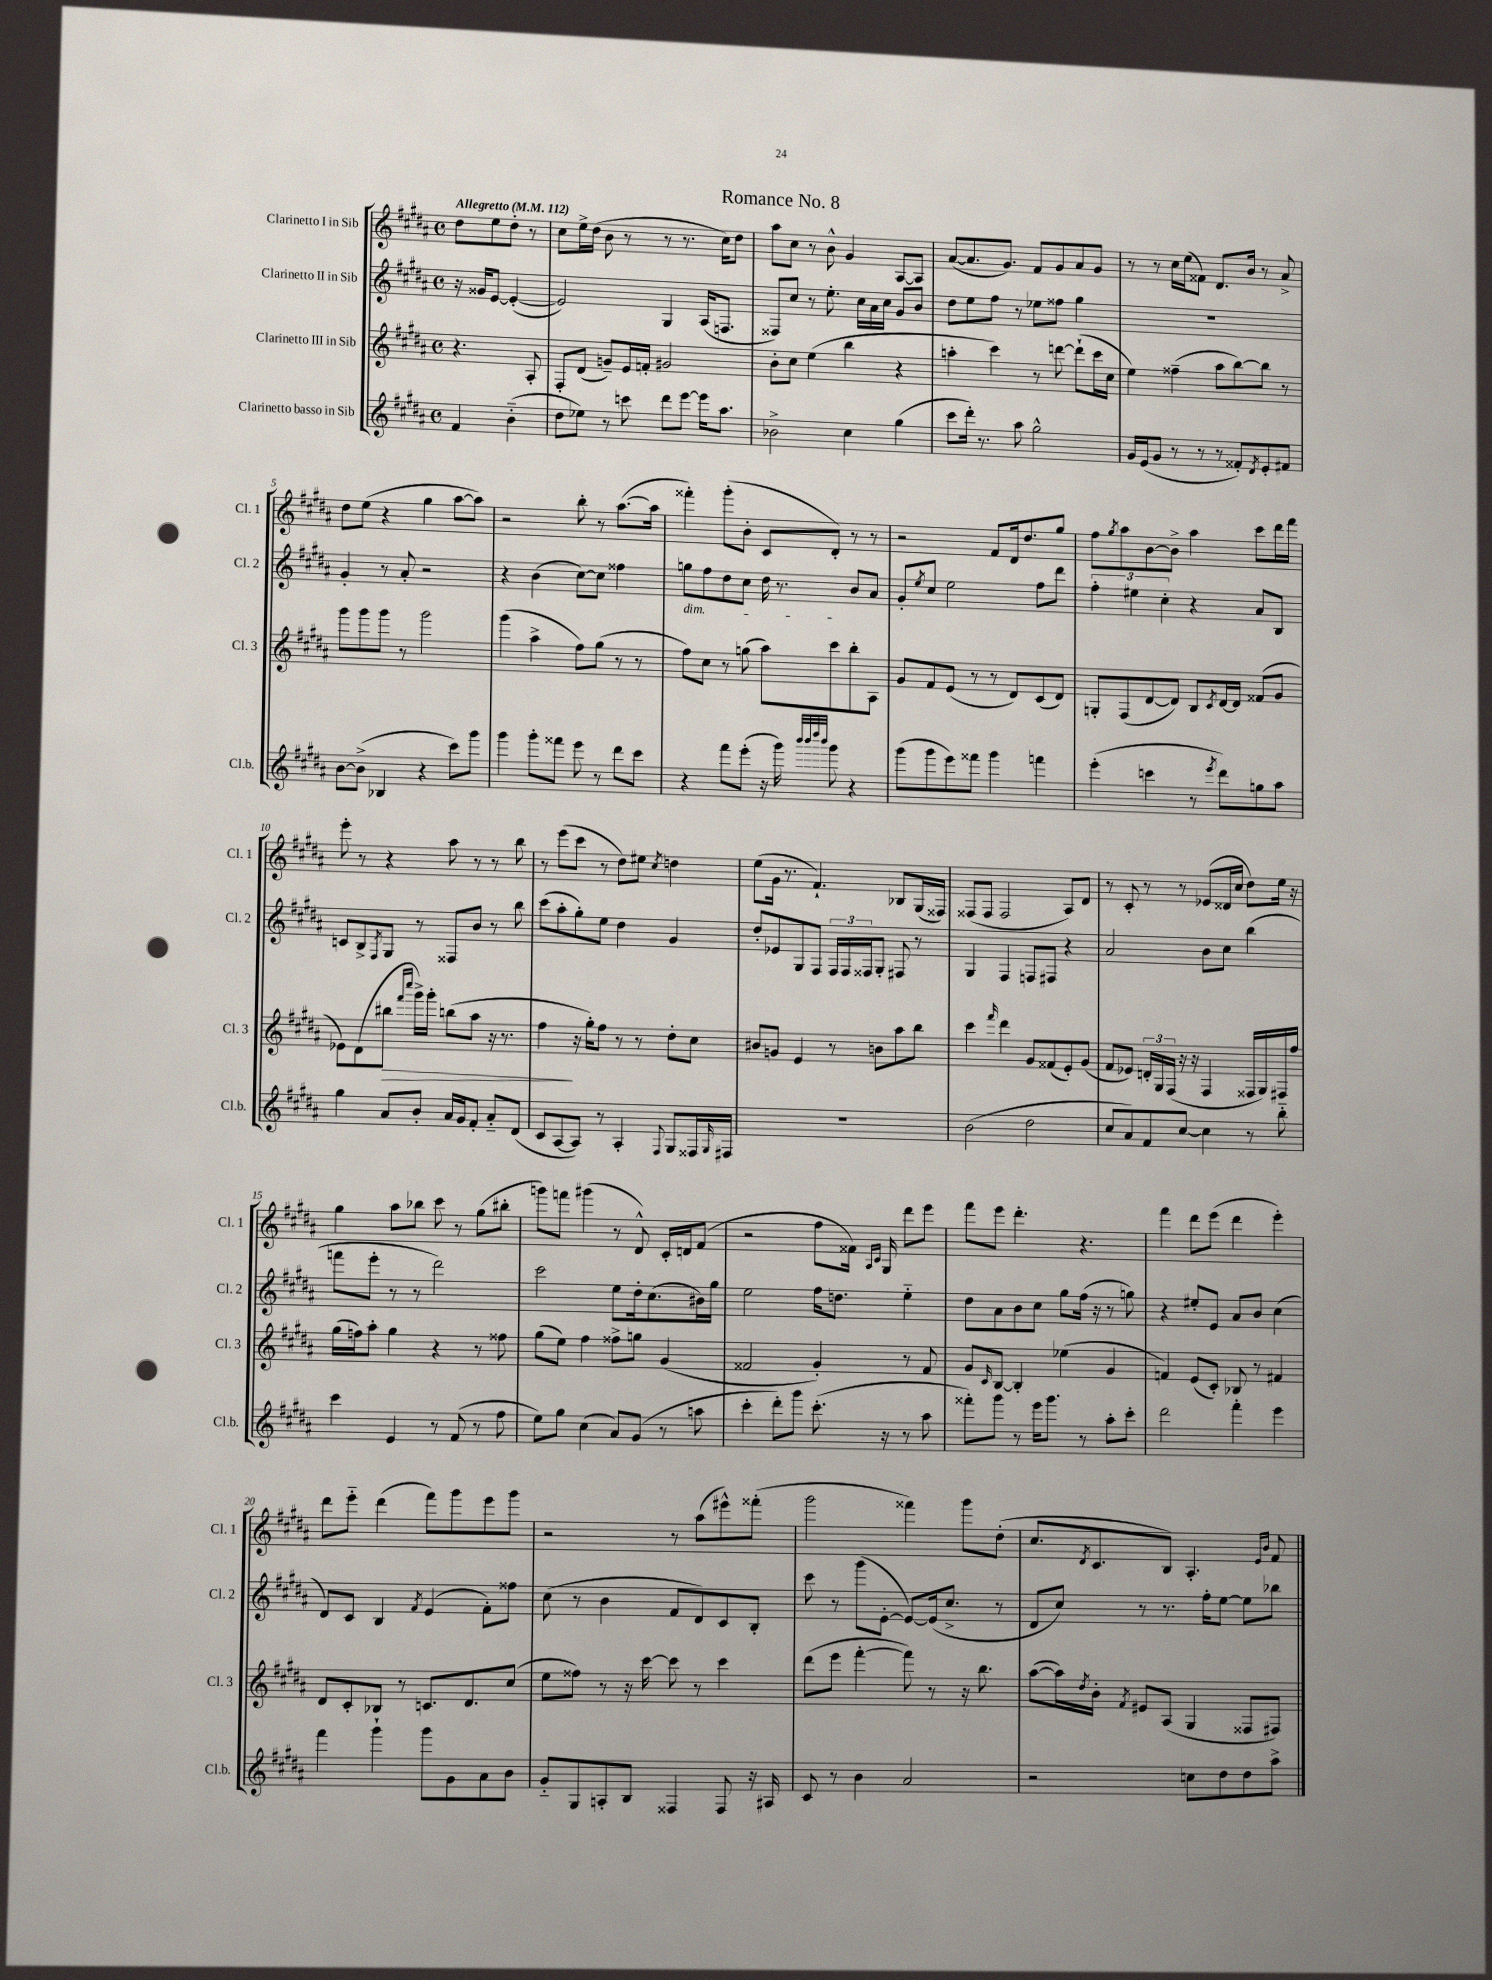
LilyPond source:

\header { title = "Romance No. 8" }
<<
\new StaffGroup <<
\new Staff = "s0" \with { instrumentName = "Clarinetto I in Sib" shortInstrumentName = "Cl. 1" } {
    \clef treble \key b \major \defaultTimeSignature \time 4/4 \partial 2 \tempo "Allegretto" 4 = 112
    dis''8 e''8 dis''8-. r8 |
    cis''8 e''16-> dis''16( b'8 r8 r8 r8. cis''16) dis''8 |
    ais''8 cis''8 r8 b'8-^ gis'4 ais8~ ais8 |
    ais'8~( ais'8. gis'8.) fis'8 gis'8 ais'8 gis'8 |
    r8 r8 cis''16 e''16( fisis'8) dis'8. b'16 r8 ais'8-> |
    dis''8 e''8( r4 gis''4 ais''8~ ais''8) |
    r2 b''8-. r8 ais''8.~( ais''16 |
    fisis'''4-.) gis'''8-.( b'8-. cis'8 dis'8-.) r8 r8 |
    r2 fis'8 dis'16 dis''8. gis''8 |
    fis''8 \acciaccatura { gis''8 } ais''8 b'8~ b'8-> ais''4 cis'''8 dis'''16 fis'''16 |
    e'''8-. r8 r4 ais''8 r8 r8 b''8 |
    r8 e'''8( cis'''8 r8 dis''8) eis''8 \acciaccatura { cis''8 } d''4 |
    e''8( gis'16 r8. fis'4.-!) bes8 gis16( fisis16) |
    fisis8( fisis8 fisis2 ais8) dis'8 |
    r8 cis'8-. r8 r8 ees'8( disis'16 cis''16 dis''8) e''16 r16 |
    gis''4 ais''8 bes''8 cis'''8 r8 gis''8( bis''8-. |
    g'''8) f'''8 gis'''4( r8 dis'8-^) cis'16-. d'16 fis'8( |
    r2 fis''8 fisis'16) \grace { ais16 cis'16 } gis16 dis'''8 e'''8 |
    fis'''8 e'''8 dis'''4.-. r4. |
    fis'''4 dis'''8 e'''8( dis'''4 e'''4-.) |
    dis'''8 e'''8-_ dis'''4( fis'''8) gis'''8 e'''8 gis'''8 |
    r2 r8 ais''8( eis'''8-^) fisis'''8-.( |
    gis'''2 fisis'''4) gis'''8 dis''8-.( |
    cis''8. \acciaccatura { dis'8 } cis'8. b8) ais4.-. \grace { e'16 b'16 } fis'8 \bar "|." |
}
\new Staff = "s1" \with { instrumentName = "Clarinetto II in Sib" shortInstrumentName = "Cl. 2" } {
    \clef treble \key b \major \defaultTimeSignature \time 4/4 \partial 2
    r16 gisis'16 e'8~ e'4~-.( |
    e'2) gis4 ais16( f8. |
    fisis8) cis''8 r8 e''8.-. cis''16 ais'16 cis''16 gis'8 b'8 |
    dis''8 e''8 fis''8 r8 ees''8 fisis''8 gis''4 |
    R1 |
    gis'4-. r8 ais'8-. r2 |
    r4 b'4( cis''8~) cis''8 fisis''4 |
    g''8\dim fis''8 dis''8 cis''8 dis''16 r8. b'8\! ais'8 |
    gis'8-. \acciaccatura { e''8 } cis''8 e''2 fis''8 dis'''8 |
    \tuplet 3/2 { fis''4-. eis''4 cis''4-. } r4 ais'8 b8 |
    c'8 b8-> \acciaccatura { fis8 } gis8 r8 fisis8 b'8 r8 b''8 |
    cis'''8( ais''8-. gis''8-.) e''8 dis''4 gis'4 |
    dis''8-. ees'8 gis8 fis8 \tuplet 3/2 { fis16 fis16 fisis16 } gis8-. fis8 r8 |
    gis4 fis4 f8 fis8 r4 |
    ais'2 b'8 cis''8 b''4( |
    f'''8 e'''8-. r8 r8 dis'''2) |
    cis'''2 e''8 dis''16-. cis''8.( bis'16) gis''16 |
    e''2 fis''16 d''8. e''4-_ |
    dis''8 ais'8 b'8 cis''8 gis''8 fis''16( r16 r8 g''8) |
    r4 eis''8-. e'8 ais'8 b'8 cis''4( |
    dis'8) cis'8 b4 \acciaccatura { fis'8 } e'4( fis'8-.) fisis''8 |
    cis''8( r8 b'4 fis'8 dis'8) cis'8 b8-. |
    cis'''8 r8 gis'''8( e'8~-. e'8~) e'16( cis''8.-> r8 |
    dis'8 cis''8) r8 r8. fis''16-. e''8~ e''8 bes''8 \bar "|." |
}
\new Staff = "s2" \with { instrumentName = "Clarinetto III in Sib" shortInstrumentName = "Cl. 3" } {
    \clef treble \key b \major \defaultTimeSignature \time 4/4 \partial 2
    r4. ais8-. |
    fis8-. dis'8( g'8--) e'16 f'16-. gis'2 |
    b'8-. cis''8 e''4( b''4 r4 |
    a''4-. cis'''4) r8 d'''8~ d'''8-!( cis'''16 cis''16 |
    e''4) fisis''4--( ais''8 b''8~) b''8 r8 |
    gis'''8 gis'''8 gis'''8 r8 gis'''2 |
    gis'''4( ais''4-> fis''8) gis''8( r8 r8 |
    fis''8) cis''8 r8 g''8( ais''8) cis'''8 b''8-. ais8 |
    gis'8 fis'8 e'8( r8 r8 dis'8) cis'8( dis'8) |
    g8-. fis8( dis'8~ dis'8) b8 \acciaccatura { cis'8 } dis'16~ dis'16 fisis'8( gis'8 |
    ees'8) dis'8( bis''8\> \grace { fis'''16 cis''''16 } gis'''16->) gis'''16-. b''8( ais''8 r16 r8. |
    fis''4\! r16 gis''16-.) fis''8 r8 r8 dis''8-. cis''8 |
    bis'8 g'8 e'4 r8 b'8 ais''8 b''8 |
    cis'''4 \grace { fis'''16 } dis'''4 gis'8 fisis'8( e'8-.) gis'8( |
    fis'8 ees'8) \tuplet 3/2 { d'16-. gis16 fis16( } r16 r16 fis4 fisis16 gis16) fis16 fis''16 |
    gis''16( f''16) ais''8-. gis''4 r4 r8 fisis''8 |
    gis''8( e''8) fis''4 fisis''8-> g''8 gis'4( |
    fisis'2 gis'4-.) r8 fisis'8 |
    gis'8 \grace { cis'16 } b8~ b4-. ees''4( gis'4 |
    f'4) e'8( cis'8-.) bes8 r8 fis'4 |
    dis'8 cis'8-. bes8 r8 c'8. dis'8. cis''8( |
    e''8 fisis''8) r8 r16 cis'''16~ cis'''8 r8 cis'''4 |
    dis'''8( e'''8 fis'''4~-. fis'''8) r8 r16 b''8. |
    ais''8~( ais''16) \acciaccatura { dis''8 } b'16-. \acciaccatura { fis'8 } eis'8 ais8( gis4 fisis8 fis8) \bar "|." |
}
\new Staff = "s3" \with { instrumentName = "Clarinetto basso in Sib" shortInstrumentName = "Cl.b." } {
    \clef treble \key b \major \defaultTimeSignature \time 4/4 \partial 2
    fis'4 b'4-_( |
    dis''8 ees''8) r8 c'''8 dis'''8 e'''8~ e'''16 ais''8. |
    bes'2-> cis''4 gis''4( |
    cis'''8 dis'''16-.) r8. ais''8 gis''2-^ |
    gis'16 e'16( gis'8 r8 r8 r8 fisis'8-.) \acciaccatura { dis'8 } e'8-. fis'8 |
    b'8~ b'8->( bes4 r4 cis'''8) gis'''8 |
    gis'''4 gis'''8-. fisis'''8 e'''8 r8 dis'''8 cis'''8 |
    r4 fis'''8 e'''8-.( r16 gis'''16) \grace { b'''32 b'''32 dis''''32 b'''32 } gis'''8 r4 |
    gis'''8( gis'''8 e'''8) fisis'''8 gis'''4 f'''4 |
    e'''4-.( c'''4 r8 \acciaccatura { e'''8 } dis'''8) g''8 ais''8 |
    gis''4 ais'8 b'8-. ais'16 gis'16 fis'8-. ais'8-_ dis'8( |
    cis'8 ais8~ ais8) r8 ais4-. \appoggiatura { fis8 } gis8 fisis16 \grace { gis16 } fis16 |
    R1 |
    b'2( dis''2 |
    cis''8 ais'8) fis'8 cis''8~ cis''4 r8 b''8-_ |
    cis'''4 e'4 r8 fis'8( r8 fis''8 |
    e''8) gis''8 cis''4( ais'8) gis'8( r8 a''8 |
    cis'''4-. dis'''8-.) gis'''8 cis'''8.-.( r16 r8 ais''8 |
    fisis'''8-.) gis'''8 r8 e'''16 gis'''8. r8 ais''8-. cis'''8-. |
    dis'''2 fis'''4-. e'''4 |
    fis'''4 gis'''4-! gis'''8 gis'8 ais'8 b'8 |
    gis'8-_ gis8 a8-. b8 fisis4 fisis8 r16 ais16 |
    cis'8 r8 b'4 ais'2 |
    r2 c''8 dis''8 dis''8 ais''8-> \bar "|." |
}
>>
>>
